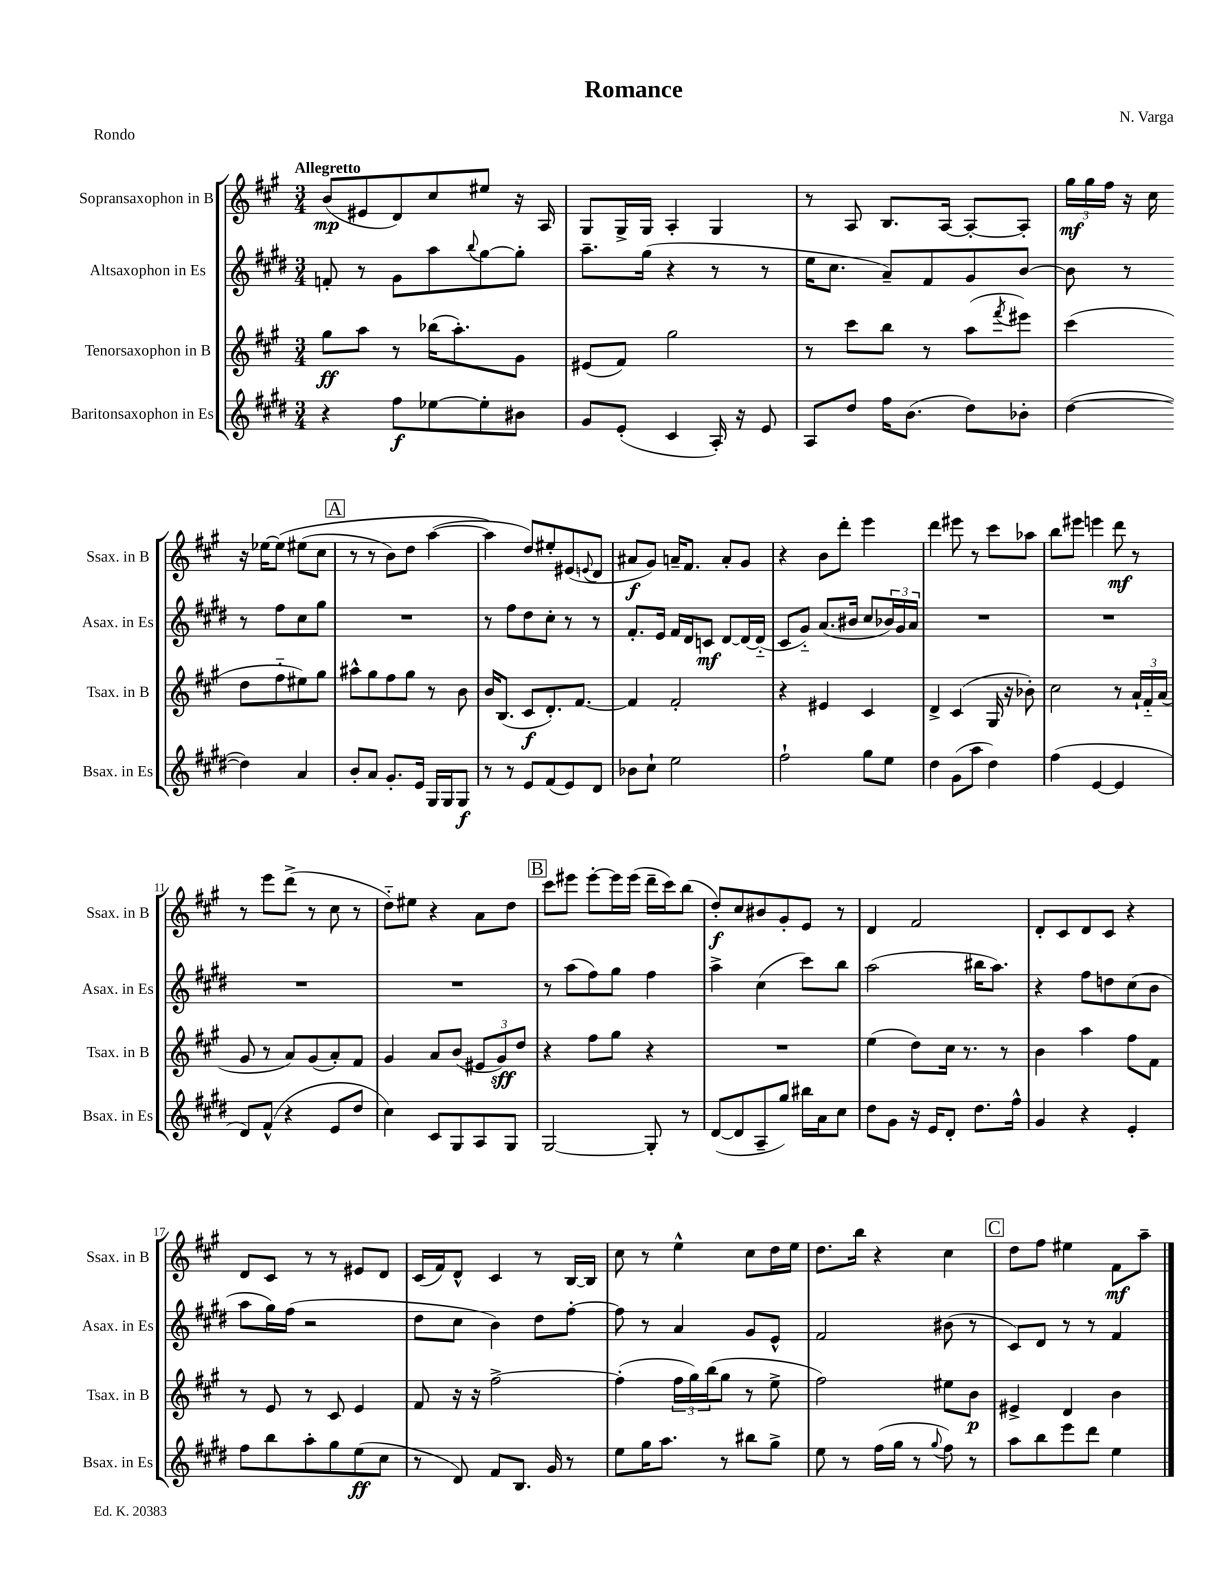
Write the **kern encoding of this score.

**kern	**kern	**kern	**kern
*staff4	*staff3	*staff2	*staff1
*clefG2	*clefG2	*clefG2	*clefG2
*k[f#c#g#d#]	*k[f#c#g#]	*k[f#c#g#d#]	*k[f#c#g#]
*M3/4	*M3/4	*M3/4	*M3/4
4r	8gg#\L	8f'/	(8b/L
.	8aa\J	8r	8e#/
8ff#\L	8r	8g#\L	8d/)
[8ee-\	(16bb-\LK	8aa\	8cc#/
.	8.aa'\)	.	.
.	.	8qqbb/	.
8ee-'\]	.	[8gg#\	8ee#/J
8b#\J	8g#\J	8gg#'\]J	16r
.	.	.	16A/
=	=	=	=
8g#/L	(8e#/L	8.aa~\L	8G#/L
(8e'/J	8f#/J)	.	16G#^/L
.	.	(16gg#\Jk	16G#/JJ
4c#/	2gg#\	4r	4A'/
16A'/)	.	8r	4G#/
16r	.	.	.
8e/	.	8r	.
=	=	=	=
8A/L	8r	16ee\LK	8r
.	.	8.cc#\J	.
8dd#/J	8ccc#\L	.	8A/
16ff#\LK	8bb\J	8a~/L)	8.B/L
(8.b\J	.	.	.
.	8r	8f#/	.
.	.	.	[16A/Jk
8dd#\L)	(8aa\L	8g#/	8A'/_L
.	8qfff#/	.	.
8b-'\J	8eee#\J)	[8b/J	8A'/]J
=	=	=	=
([4dd#\	(4ccc#\	8b\]	24gg#\LL
.	.	.	24gg#\
.	.	.	24ff#\JJ
.	.	8r	16r
.	.	.	16cc#\
4dd#\])	8dd\L	8r	16r
.	.	.	[16ee-\LK
.	8ff#'~\	8ff#\L	&(8ee-\]J
4a/	8ee#\)	8cc#\	(8ee#\L
.	8gg#\J	8gg#\J	8cc#\J
=	=	=	=
8b'/L	8aa#^^\L	2.r	8r
8a/J	8gg#\	.	8r
8.g#'/L	8ff#\	.	8b\L)
.	8gg#\J	.	8dd\J
16e/Jk	.	.	.
16G#/LL	8r	.	([4aa\
16G#/J	.	.	.
8G#/J	8b\	.	.
=	=	=	=
8r	16b/LK	8r	4aa\]&)
.	(8.B/J	.	.
8r	.	8ff#\L	.
8e/L	8c#/L	8dd#\	8dd/L)
(8f#/	8.d'/)	8cc#'\J	8ee#'/
8e/)	.	8r	(8e#/
.	[8.f#/J	.	.
.	.	.	8qqe/
8d#/J	.	8r	8d/J
=	=	=	=
8b-\L	4f#/]	8.f#'/L	8a#/L
8cc#`\J	.	.	8g#/J)
.	.	16e/Jk	.
2ee\	2f#'/	16f#/LL	16a~/LK
.	.	16d#/J	8.f#/J
.	.	8c/J	.
.	.	[8d#/L	8a'/L
.	.	16d#/_L	8g#/J
.	.	(16d#'~/]JJ	.
=	=	=	=
2ff#`\	4r	8c#/L	4r
.	.	8g#'~/J)	.
.	4e#/	(8.a/L	8b\L
.	.	.	8ddd'\J
.	.	16b#/Jk	.
8gg#\L	4c#/	8cc#/L	4eee\
8ee\J	.	24b-/L)	.
.	.	24g#/	.
.	.	24a/JJ	.
=	=	=	=
4dd#\	4d^/	2.r	4ddd\
(8g#\L	(4c#/	.	8eee#\
8aa\J	.	.	8r
4dd#\)	16G#/	.	8ccc#\L
.	16r	.	.
.	8b-'\)	.	8aa-\J
=	=	=	=
(4ff#\	2cc#\	2.r	8bb\L
.	.	.	8eee#\J
[4e/	.	.	4eee\
4e/]	8r	.	8ddd\
.	24a`/LL	.	8r
.	24f#'~/	.	.
.	(24a/JJ	.	.
=	=	=	=
8d#/L)	8g#/	2.r	8r
(8f#^^/J	8r	.	8eee\L
4r	8a/L)	.	(8ddd^\J
.	(8g#/	.	8r
8e/L	8a'/)	.	8cc#\
8dd#/J	8f#/J	.	8r
=	=	=	=
4cc#\)	4g#/	2.r	8dd'~\L)
.	.	.	8ee#\J
8c#/L	8a/L	.	4r
8G#/	(8b/J	.	.
8A/	12e#/L	.	8a\L
.	12g#/)	.	.
8G#/J	.	.	8dd\J
.	12dd/J	.	.
=	=	=	=
[2G#/	4r	8r	8ccc#\L
.	.	(8aa\L	8eee#\J
.	8ff#\L	8ff#\)	[8eee#'\L
.	8gg#\J	8gg#\J	16eee#\]L
.	.	.	(16eee#\JJ
8G#'/]	4r	4ff#\	16ddd~\LL
.	.	.	16ccc#\J)
8r	.	.	(8bb\J
=	=	=	=
([8d#/L	2.r	4aa^\	8dd'/L)
8d#/]	.	.	8cc#/
8A~/	.	(4cc#\	8b#/
8gg#/J)	.	.	8g#'/
16bb#\LL	.	8ccc#\L)	8e/J
16a\J	.	.	.
8cc#\J	.	8bb\J	8r
=	=	=	=
8dd#\L	(4ee\	(2aa\	4d/
8g#\J	.	.	.
16r	8dd\L)	.	2f#/
16e/LK	.	.	.
8d#'/J	16cc#\Jk	.	.
.	8.r	.	.
8.dd#\L	.	16bb#\LK	.
.	.	8.aa\J)	.
.	8r	.	.
16ff#^^\Jk	.	.	.
=	=	=	=
4g#/	4b\	4r	8d'/L
.	.	.	8c#/
4r	4aa\	8ff#\L	8d/
.	.	8dd\	8c#/J
4e'/	8ff#\L	(8cc#\	4r
.	8f#\J	8b\J	.
=	=	=	=
8ff#\L	8r	8aa\L	8d/L
8bb\	8e/	16gg#\L)	8c#/J
.	.	(16ff#\JJ	.
8aa'\	8r	2r	8r
8gg#\	8c#/	.	8r
(8ee\	4e/	.	8e#/L
8cc#\J	.	.	8d/J
=	=	=	=
8r	8f#/	8dd#\L	(16c#/LL
.	.	.	16f#/J)
8d#/)	16r	8cc#\J	8d^^/J
.	16r	.	.
8f#/L	[2ff#^\	4b\)	4c#/
8.B/J	.	.	.
.	.	8dd#\L	8r
16g#/	.	.	.
8r	.	[8ff#'\J	[16B/LL
.	.	.	16B/]JJ
=	=	=	=
8ee\L	(4ff#'\]	8ff#\]	8cc#\
16gg#\K	.	8r	8r
8.aa\J	.	.	.
.	24ff#\LL	4a/	4ee^^\
.	24gg#\)	.	.
.	(24bb\J	.	.
8r	8gg#\J	.	.
8bb#\L	8r	8g#/L	8cc#\L
8gg#^\J	8ee^\	8e^^/J	16dd\L
.	.	.	16ee\JJ
=	=	=	=
8ee\	2ff#\)	2f#/	8.dd\L
8r	.	.	.
.	.	.	16bb\Jk
(16ff#\LL	.	.	4r
16gg#\JJ	.	.	.
8r	.	.	.
8qqgg#/	.	.	.
8ff#\)	8ee#\L	(8b#\	4cc#\
8r	8b\J	8r	.
=	=	=	=
8aa\L	4e#^/	8c#/L)	8dd\L
8bb\	.	8d#/J	8ff#\J
8eee\	4d/	8r	4ee#\
8ddd#\J	.	8r	.
4ee\	4b\	4f#/	8f#\L
.	.	.	8aa~\J
==	==	==	==
*-	*-	*-	*-
